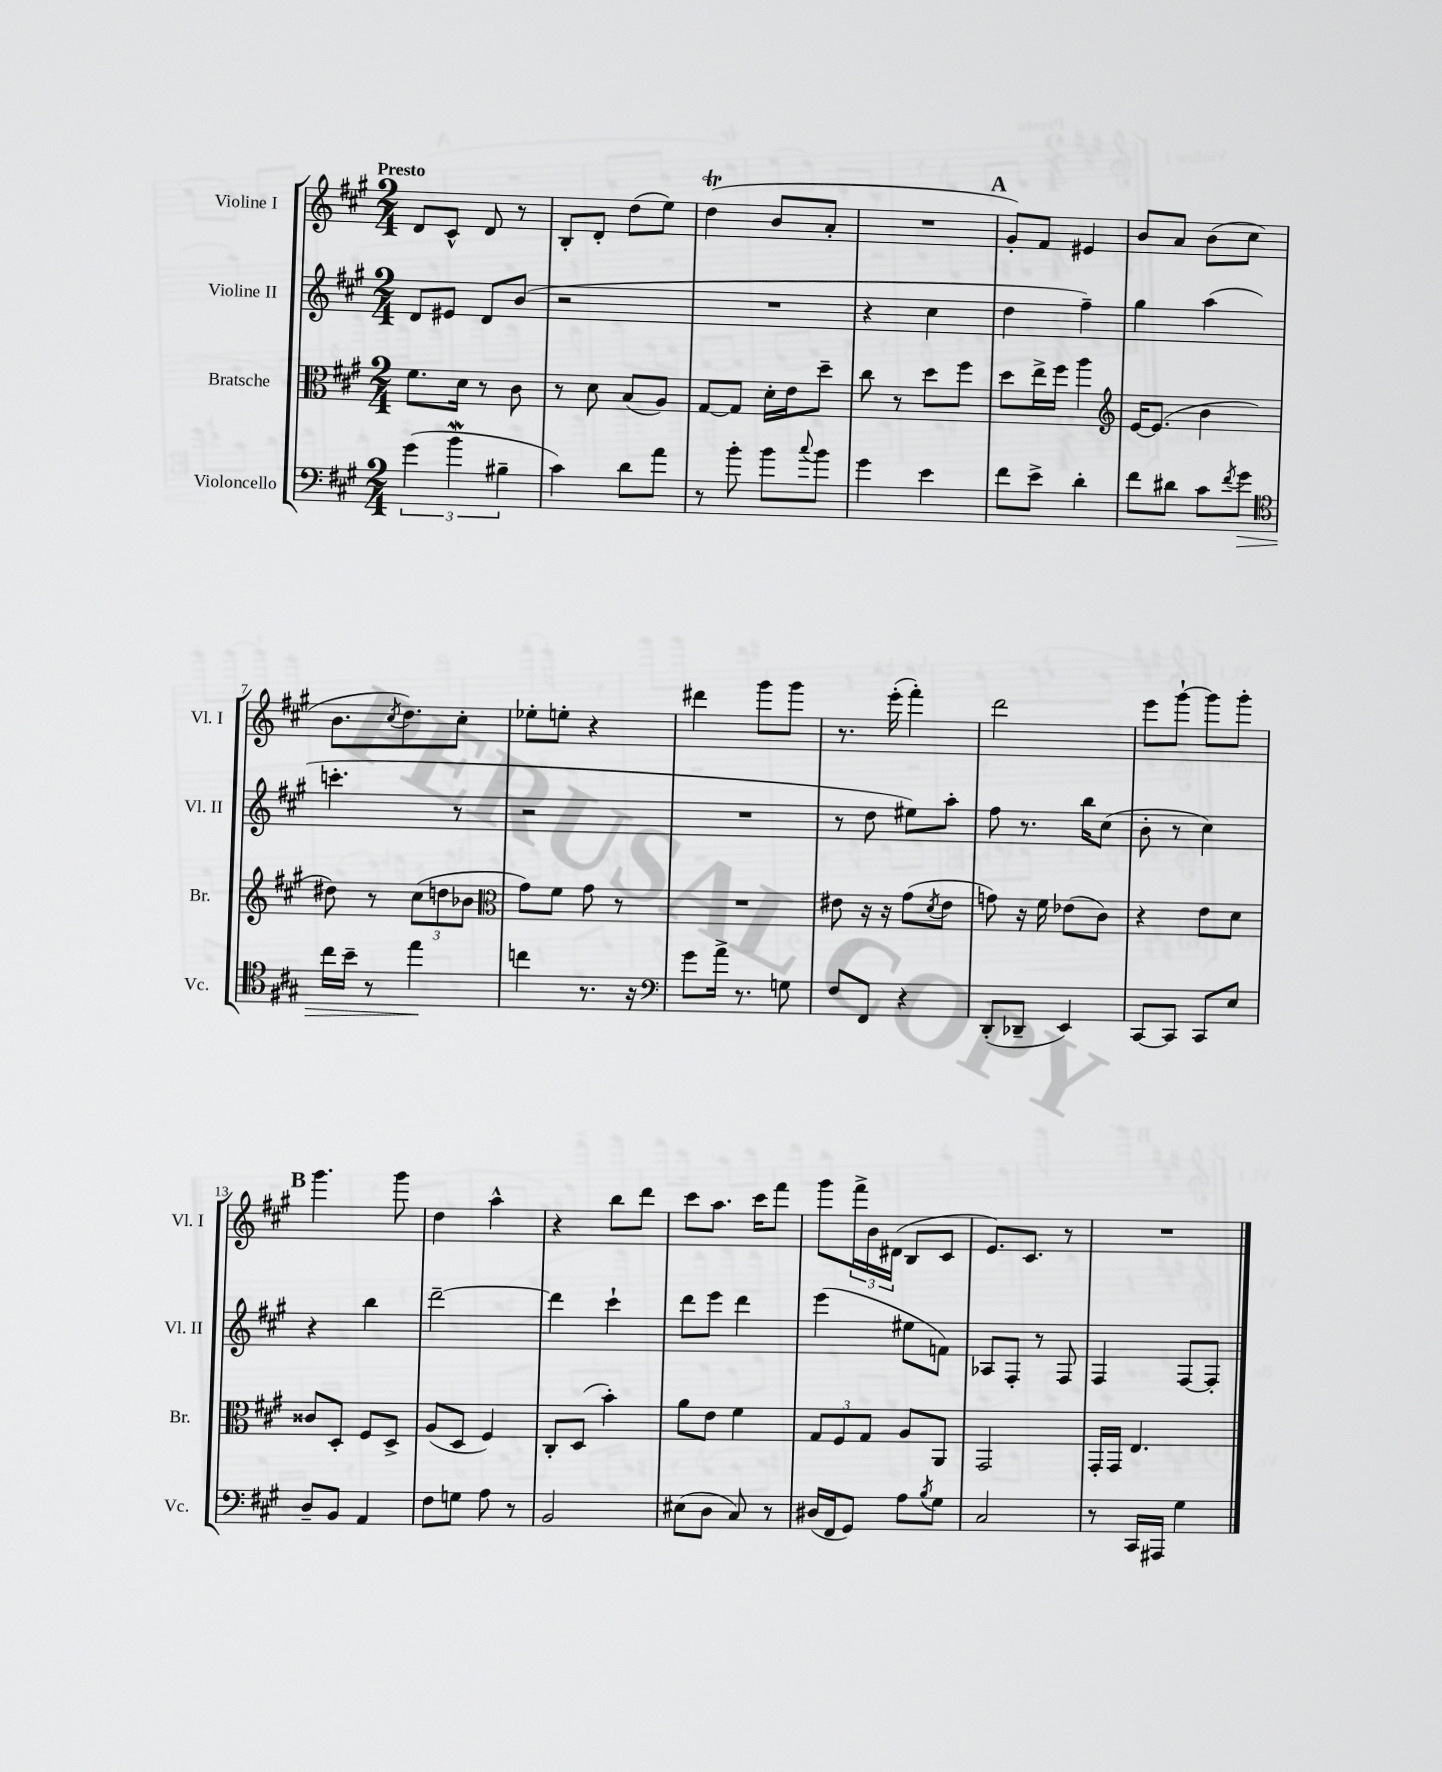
<<
\new StaffGroup <<
\new Staff = "s0" \with { instrumentName = "Violine I" shortInstrumentName = "Vl. I" } {
    \clef treble \key a \major \numericTimeSignature \time 2/4 \tempo "Presto"
    d'8 cis'8-^ d'8 r8 |
    b8-. d'8-. d''8( e''8) |
    d''4\trill( b'8 a'8-. |
    R2 |
    \mark \markup { \bold "A" } gis'8-.) fis'8 eis'4 |
    b'8 a'8 b'8( cis''8 |
    b'8. \acciaccatura { cis''8 } d''8.) cis''8-. |
    ees''8-. e''8-. r4 |
    dis'''4 gis'''8 gis'''8 |
    r8. e'''16-.( fis'''4-.) |
    d'''2 |
    e'''8 gis'''8~-! gis'''8 gis'''8-. |
    \mark \markup { \bold "B" } gis'''4. gis'''8 |
    d''4 a''4-^ |
    r4 b''8 d'''8 |
    cis'''8 a''8. cis'''16 fis'''8 |
    gis'''8 \tuplet 3/2 { fis'''16-> b'16 dis'16( } b8 cis'8 |
    e'8.) cis'8. r8 |
    R2 \bar "|." |
}
\new Staff = "s1" \with { instrumentName = "Violine II" shortInstrumentName = "Vl. II" } {
    \clef treble \key a \major \numericTimeSignature \time 2/4
    d'8 eis'8 d'8 b'8( |
    r2 |
    R2 |
    r4 cis''4 |
    \mark \markup { \bold "A" } d''4 fis''4--) |
    gis''4 a''4( |
    c'''4.-. r8 |
    r2 |
    R2 |
    r8 d''8 eis''8) a''8-. |
    fis''8 r8. b''16 cis''8( |
    b'8-. r8 cis''4) |
    \mark \markup { \bold "B" } r4 b''4 |
    d'''2~-- |
    d'''4 cis'''4-! |
    d'''8 e'''8 d'''4 |
    e'''4( eis''8 f'8) |
    aes8 fis8-. r8 fis8 |
    fis4 fis8~ fis8-. \bar "|." |
}
\new Staff = "s2" \with { instrumentName = "Bratsche" shortInstrumentName = "Br." } {
    \clef alto \key a \major \numericTimeSignature \time 2/4
    fis'8. d'16 r8 cis'8 |
    r8 d'8 b8( a8) |
    gis8~ gis8 d'16-. e'16 d''8-- |
    cis''8 r8 d''8 fis''8 |
    \mark \markup { \bold "A" } d''8 e''16-> fis''16 a''4 |
    \clef treble e'16~ e'8.( b'4 |
    dis''8) r8 \tuplet 3/2 { cis''8( d''8 bes'8 } |
    \clef alto gis'8) fis'8 gis'8 r8 |
    R2 |
    eis'8 r16 r16 gis'8( \acciaccatura { d'8 } eis'8 |
    g'8) r16 fis'16 ees'8( cis'8) |
    r4 e'8 d'8 |
    \mark \markup { \bold "B" } cisis'8 d8-. fis8 d8-> |
    a8( d8 fis4) |
    cis8-. d8( b'4-.) |
    a'8 e'8 fis'4 |
    \tuplet 3/2 { gis8 fis8 gis8 } a8 a,8 |
    gis,2 |
    gis,16-. gis,16 e4. \bar "|." |
}
\new Staff = "s3" \with { instrumentName = "Violoncello" shortInstrumentName = "Vc." } {
    \clef bass \key a \major \numericTimeSignature \time 2/4
    \tuplet 3/2 { gis'4( b'4\mordent bis4-- } |
    cis'4) d'8 a'8 |
    r8 b'8-. b'8 \appoggiatura { cis''8 } b'8 |
    gis'4 e'4 |
    \mark \markup { \bold "A" } fis'8 e'8-> d'4-. |
    fis'8 dis'8 cis'8 \acciaccatura { fis'8 } gis'8\> |
    \clef tenor cis''16 b'16-- r8 e''4\! |
    c''4 r8. r16 |
    \clef bass gis'8 a'16-> r8. g8 |
    fis8 fis,8 r4 |
    d,8-.( des,8-- e,4) |
    cis,8~ cis,8 cis,8 e8 |
    \mark \markup { \bold "B" } d8-- b,8 a,4 |
    fis8 g8 a8 r8 |
    b,2 |
    eis8( d8 cis8) r8 |
    dis16( fis,16 gis,8) a8 \acciaccatura { b8 } gis8 |
    cis2 |
    r8 cis,16 ais,,16 gis4 \bar "|." |
}
>>
>>
